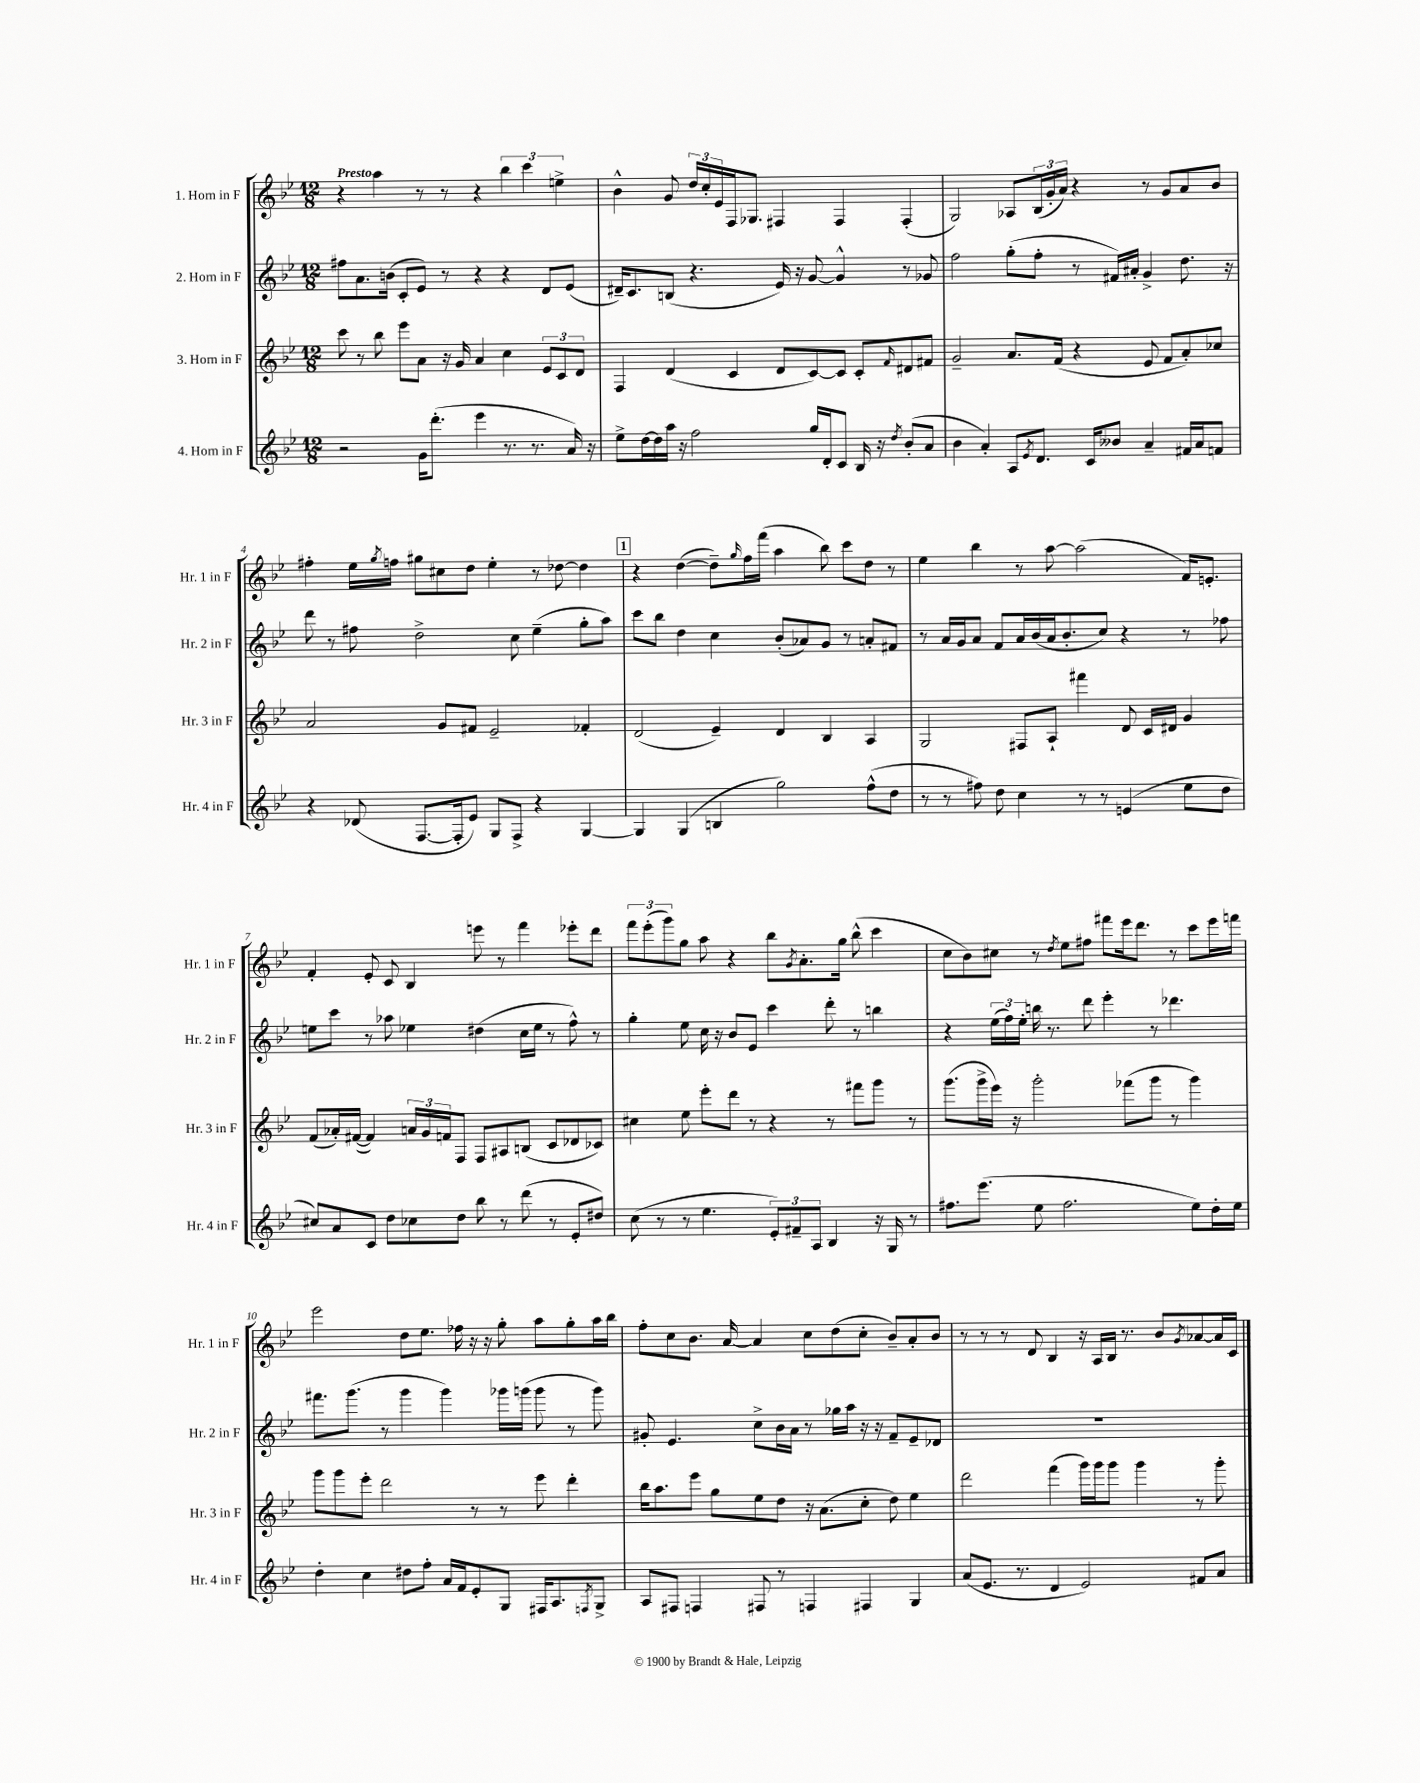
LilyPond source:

<<
\new StaffGroup <<
\new Staff = "s0" \with { instrumentName = "1. Horn in F" shortInstrumentName = "Hr. 1 in F" } {
    \clef treble \key bes \major \numericTimeSignature \time 12/8 \tempo "Presto"
    r4 a''4 r8 r8 r4 \tuplet 3/2 { bes''4 c'''4 e''4-> } |
    bes'4-^ g'8 \tuplet 3/2 { d''16 c''16-. ees'16 } f16 ges8. fis4 fis4 fis4-.( |
    g2) aes8 \tuplet 3/2 { bes16( g'16-. a'16) } r4 r8 g'8 a'8 bes'8 |
    fis''4-. ees''16 \acciaccatura { g''8 } f''16 gis''8 cis''8 d''8 ees''4-. r8 des''8~ des''4 |
    \mark \markup { \box "1" } r4 d''4~( d''8--) \grace { g''16 } f''16 f'''16( a''4 bes''8) c'''8 d''8 r8 |
    ees''4 bes''4 r8 a''8~ a''2( f'16) e'8.-. |
    f'4-. ees'8-. c'8 bes4 e'''8 r8 f'''4 ees'''8-. d'''8 |
    \tuplet 3/2 { f'''8 ees'''8-.( g'''8) } g''8 a''8 r4 bes''8 \acciaccatura { g'8 } a'8.-. g''16 bes''8-^( c'''4 |
    c''8 bes'8) cis''8 r8 \acciaccatura { d''8 } ees''8 fis''8 fis'''8 ees'''16 d'''8. r8 c'''8 ees'''16 f'''16 |
    ees'''2 d''8 ees''8. fes''16 r16 r16 g''8-. a''8 g''8-. a''16 bes''16 |
    f''8-. c''8 bes'8. a'16~ a'4 c''8 d''8( c''8-. bes'8--) a'8-. bes'8 |
    r8 r8 r8 d'8 bes4 r16 a16 bes16 r8. bes'8 \acciaccatura { g'8 } aes'8~ aes'16 c'16 \bar "|." |
}
\new Staff = "s1" \with { instrumentName = "2. Horn in F" shortInstrumentName = "Hr. 2 in F" } {
    \clef treble \key bes \major \numericTimeSignature \time 12/8
    fis''8 a'8. b'16( c'8-. ees'8) r8 r4 r4 d'8 ees'8( |
    dis'16--) c'8. b8( r4. ees'16) r16 g'8~ g'4-^ r8 ges'8 |
    f''2 g''8-.( f''8-. r8 fis'16) ais'16-. g'4-> d''8. r16 |
    d'''8 r8 fis''8 d''2-> c''8 ees''4--( g''8-. a''8) |
    \mark \markup { \box "1" } c'''8 bes''8 d''4 c''4 bes'8-.( aes'8) g'8 r8 a'8-. fis'8 |
    r8 a'16 g'16 a'8 f'8 a'16 bes'16( a'16 bes'8.-. c''8) r4 r8 fes''8 |
    e''8 c'''8 r8 aes''8 ees''4 dis''4( c''16 ees''16 r8 f''8-^) r8 |
    g''4-. ees''8 c''16 r16 bes'8 ees'8 c'''4 d'''8-. r8 b''4 |
    r4 \tuplet 3/2 { ees''16( f''16) ees''16-. } b''16 r8. d'''8 ees'''4-. r8 des'''4. |
    fis'''8. g'''8.( r8 g'''4 g'''4) ges'''16 g'''16( g'''8 r8 g'''8) |
    gis'8-. ees'4. c''8-> bes'16 a'16 r8 ges''16 a''16 r16 r16 f'8-- ees'8-- des'8 |
    R1. \bar "|." |
}
\new Staff = "s2" \with { instrumentName = "3. Horn in F" shortInstrumentName = "Hr. 3 in F" } {
    \clef treble \key bes \major \numericTimeSignature \time 12/8
    c'''8 r8 bes''8 ees'''8 a'8 r16 g'16 a'4 c''4 \tuplet 3/2 { ees'8 c'8 d'8 } |
    f4 d'4( c'4 d'8 c'8~) c'8 c'8-. \grace { f'16 } dis'8 fis'8 |
    g'2-- a'8. f'16( r4 ees'8 f'8 a'8-.) ces''8 |
    a'2 g'8 fis'8 ees'2-- fes'4-. |
    \mark \markup { \box "1" } d'2( ees'4--) d'4 bes4 a4 |
    g2 fis8 a8-! fis'''4 d'8 c'16 dis'16 g'4 |
    f'8( aes'16-.) fis'16~( fis'4) \tuplet 3/2 { a'16 g'16 f'16 } f8 f8 ais8 b8( c'8 des'8 ces'8) |
    cis''4 ees''8 ees'''8-. d'''8 r8 r4 r8 fis'''8 g'''8 r8 |
    g'''8.( g'''16-> ees'''16) r16 g'''2-. fes'''8( g'''8 r8 g'''4) |
    g'''8 g'''8 ees'''8-. d'''2 r8 r8 ees'''8 d'''4-. |
    bes''16 a''8. ees'''8 g''8 ees''8 d''8 r16 a'8.( c''8-. d''8) ees''4 |
    d'''2 f'''4( g'''16) g'''16 g'''8 g'''4 r8 g'''8-. \bar "|." |
}
\new Staff = "s3" \with { instrumentName = "4. Horn in F" shortInstrumentName = "Hr. 4 in F" } {
    \clef treble \key bes \major \numericTimeSignature \time 12/8
    r2 g'16 d'''8.-.( ees'''4 r8. r8. a'16) r16 |
    ees''8-> d''16~ d''16 a''16 r16 f''2 g''16 d'16-. c'8 bes16 r16 \acciaccatura { d''8 } bes'8-.( a'8 |
    bes'4 a'4-.) a8 \acciaccatura { ees'8 } d'8. c'16 beses'8 a'4-- fis'16 a'16 f'8 |
    r4 des'8( f8.~ f16-. ees'8) g8 f8-> r4 g4~ |
    \mark \markup { \box "1" } g4 g4( b4 g''2) f''8-^( d''8 |
    r8 r8 fis''8) d''8 c''4 r8 r8 e'4( ees''8 d''8 |
    cis''8) a'8 c'8 d''8 ces''8 d''8 bes''8 r8 d'''8( r8 ees'8-. dis''8) |
    c''8( r8 r8 ees''4. \tuplet 3/2 { ees'8-.) fis'8-- a8 } bes4 r16 g16 r8 |
    fis''8. ees'''8.( ees''8 fis''2. ees''8) d''16-. ees''16 |
    d''4-. c''4 dis''8 f''8-. a'16 f'16 ees'8-. g8 fis16 a8. \acciaccatura { f8 } g8-> |
    a8 fis8 f4 fis8 r8 f4 fis4 g4 |
    a'8( ees'8. r8. d'4 ees'2) fis'8 a'8 \bar "|." |
}
>>
>>
